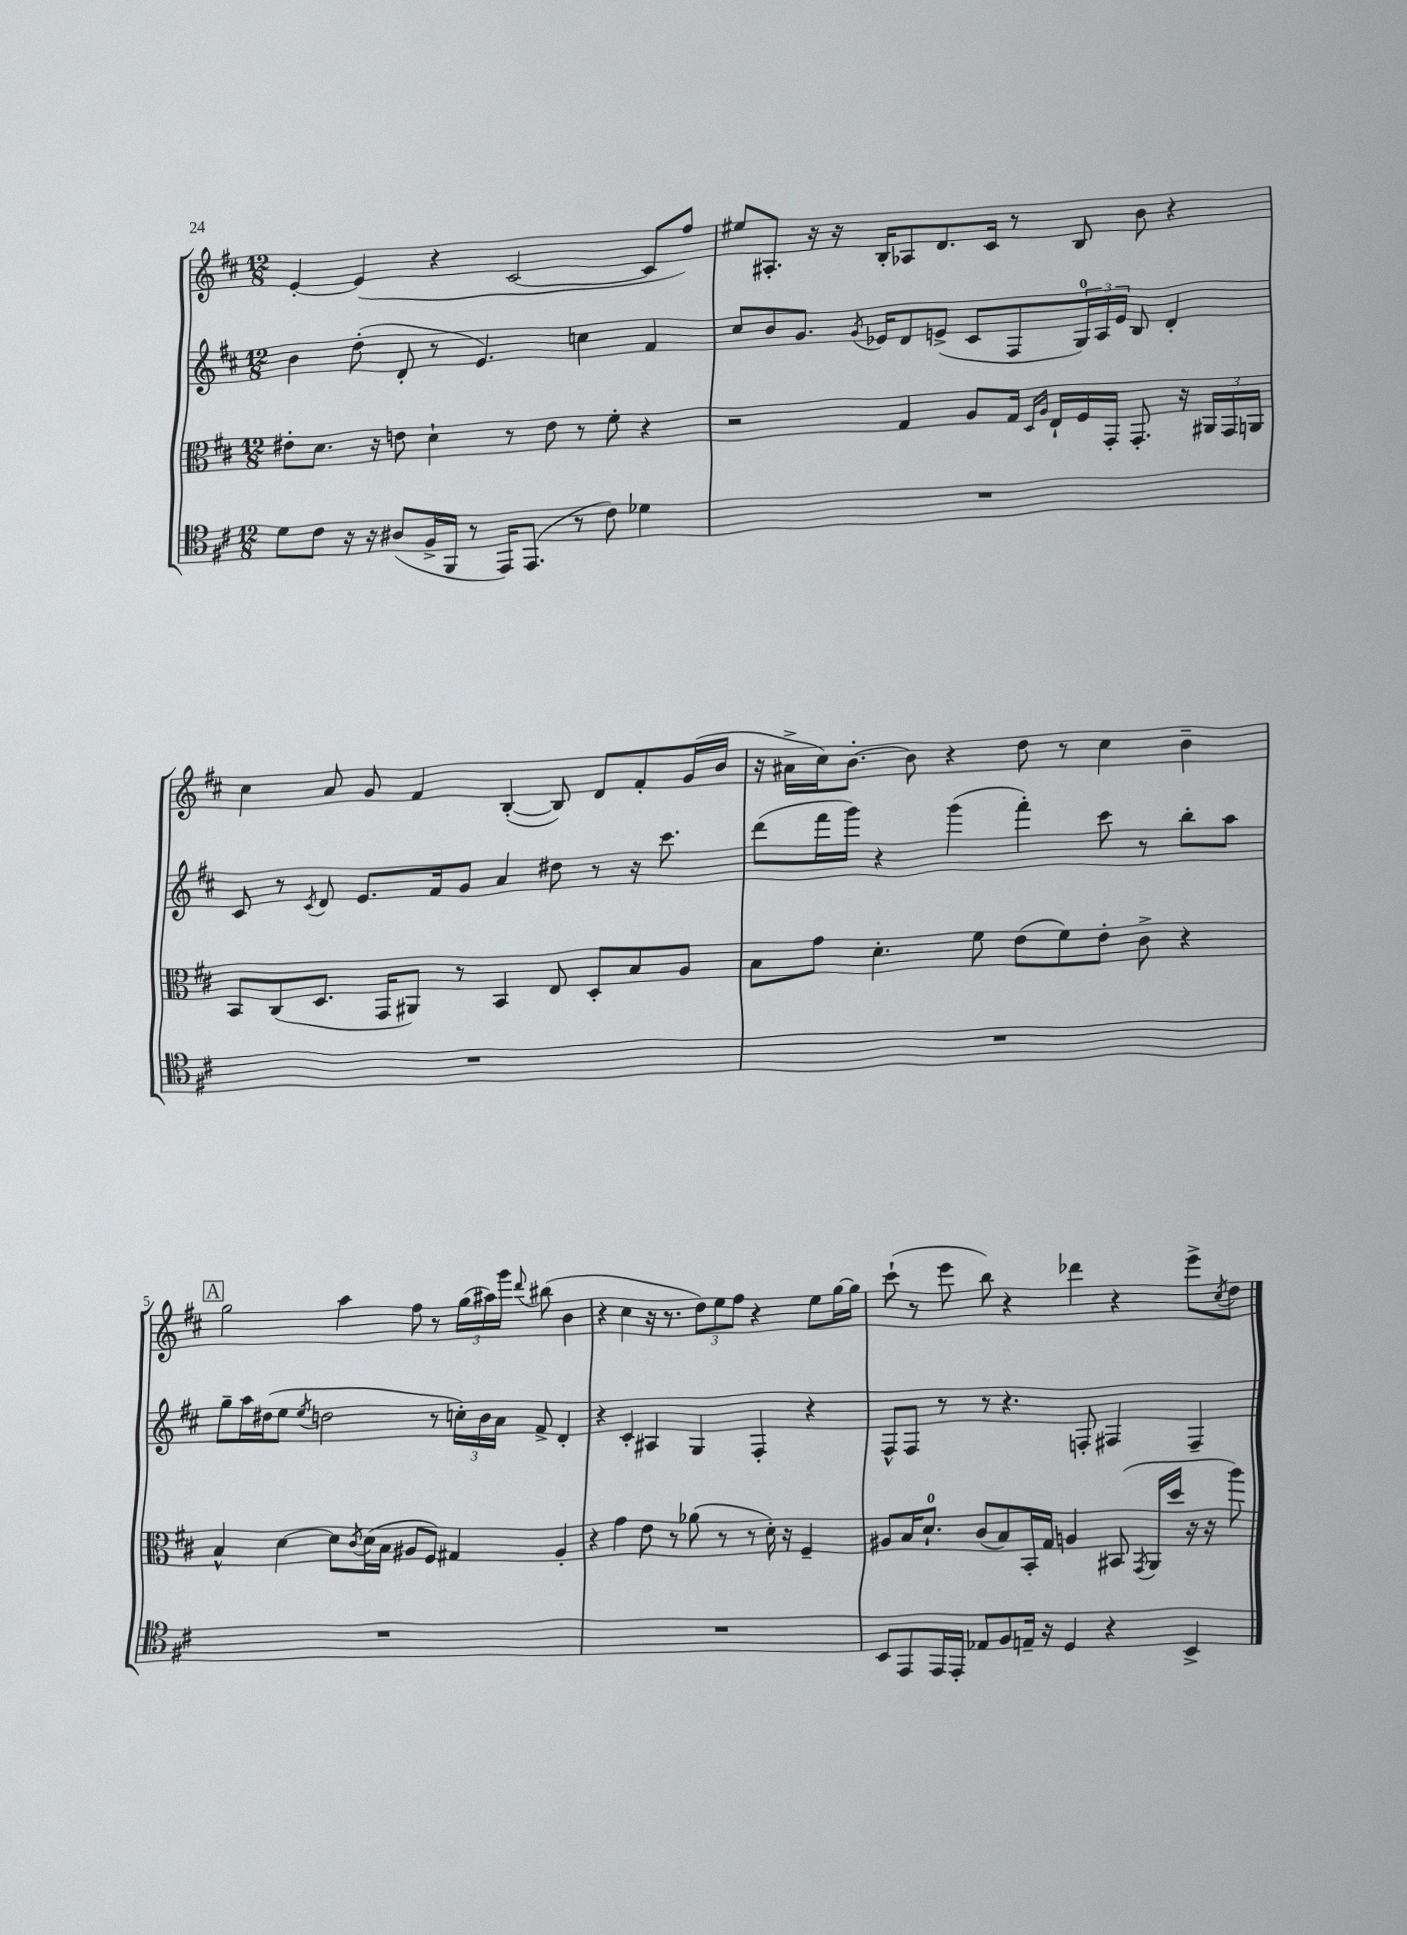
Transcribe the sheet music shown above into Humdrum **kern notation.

**kern	**kern	**kern	**kern
*part4	*part3	*part2	*part1
*staff4	*staff3	*staff2	*staff1
*clefC4	*clefC3	*clefG2	*clefG2
*k[f#c#]	*k[f#c#]	*k[f#c#]	*k[f#c#]
*M12/8	*M12/8	*M12/8	*M12/8
=1	=1	=1	=1
8d\L	8e#X'\L	4b\	[4e'/
8c#\J	8.d\J	.	.
16r	.	(8dd'\	(4e/]
16r	16r	.	.
(8A#X/L	8en\	8d'/	.
16F#^/L	4d`\	8r	4r
16FF#/JJ	.	.	.
8r	.	4.e/)	.
16EE/KL)	8r	.	[2c#/
(8.EE/J	.	.	.
.	8e\	.	.
8r	8r	4ccn\	.
8c#\)	8f#'\	.	.
4d-X\	4r	4f#/	8c#/L]
.	.	.	8ff#/J)
=2	=2	=2	=2
1.r	2r	8cc#/L	8ee#X/L
.	.	8b/	8.A#X'/J
.	.	8.g/J	.
.	.	.	16r
.	.	.	16r
.	.	8qg/	.
.	.	16e-X/KL	16B'/KL
.	4G/	8d/	8A-X/
.	.	(8en^/J	8.d/
.	8A/L	8c#/L	.
.	.	.	16c#/Jk
.	16G/Jk	8F#/	8r
.	16qqD/LL	.	.
.	16qqA/JJ	.	.
.	16E`/LL	.	.
.	16F#/	24G/L)	8B/
.	.	24A/	.
.	16GG'/JJ	.	.
.	.	24e/JJ	.
.	8.GG'/	8B/	8b\
.	.	4d'/	4r
.	16r	.	.
.	24AA#X/LL	.	.
.	24GG/	.	.
.	24AAn/JJ	.	.
!!LO:LB:g=z
=3	=3	=3	=3
1.r	8BB/L	8c#/	4cc#\
.	(8C#/	8r	.
.	.	8qc#/	.
.	8.D/J	8d/	8a/
.	.	8.e/L	8g/
.	16GG/KL	.	.
.	8AA#X/J)	.	4f#/
.	.	16f#/k	.
.	8r	8g/J	.
.	4BB/	4a/	([4B'/
.	8E/	8dd#X\	8B/])
.	8D'/L	8r	8d/L
.	8B/	16r	8f#'/
.	.	8.ccc#\	.
.	8A/J	.	(16g/L
.	.	.	16b/JJ
=4	=4	=4	=4
1.r	8B\L	(8ddd\L	16r
.	.	.	16a#X^\LL
.	8g\J	16fff#\L	16cc#\J)
.	.	16ggg\JJ)	[8.b'\J
.	4.d'\	4r	.
.	.	.	8b\]
.	.	(4ggg\	4r
.	8f#\	.	.
.	(8e\L	4fff#'\)	8dd\
.	8f#\)	.	8r
.	8e'\J	8ccc#\	4cc#\
.	8c#^\	8r	.
.	4r	8bb'\L	4b~\
.	.	8aa\J	.
!!LO:LB:g=z
!!LO:REH:place=s1:t=A
=5	=5	=5	=5
1.r	4B^^/	8gg~\L	2gg\
.	.	16aa\L	.
.	.	(16dd#X\J	.
.	[4d\	8ee\J	.
.	.	8qee/	.
.	.	2ddn\	.
.	8d\L]	.	4aa\
.	8qc#/	.	.
.	(16d\L	.	.
.	16B\JJ	.	.
.	8A#X/L	.	8ff#\
.	8F#/J)	8r	8r
.	4G#X/	24ccn'\LL)	(24gg\LL
.	.	24b\	24aa#X\)
.	.	24a\JJ	24ggg\JJ
.	.	.	8qqddd/
.	.	8f#^/	(8bb#X\
.	4A#'/	4d'/	4b\
=6	=6	=6	=6
1.r	4r	4r	4r
.	4g\	4c#'/	4cc#\
.	8e\	4A#X/	16r
.	.	.	8.r
.	8r	.	.
.	(8a-X\	4G/	12dd\L)
.	.	.	12ee\
.	8r	.	.
.	.	.	12ff#\J
.	8r	4F#'/	4r
.	16d'\)	.	.
.	16r	.	.
.	4F#~/	4r	8ee\L
.	.	.	[16gg\L
.	.	.	16gg\JJ]
=7	=7	=7	=7
8BB/L	8A#X/L	8F#^^/L	(8ccc#`\
8EE/	16B/K	8F#/J	8r
.	8.d`/J	.	.
16EE/L	.	8r	8eee\
16EE'/JJ	.	.	.
8E-X/L	(8c#/L	8r	8bb\)
8F#/	8B/)	4.r	4r
16En~/Jk	16BB'/L	.	.
16r	16G/JJ	.	.
4D/	4An/	.	4ddd-X\
.	.	8Fn'/	.
4r	(8BB#X/	4F#X/	4r
.	8qGG/	.	.
.	16AA/LL	.	.
.	16dd/JJ	.	.
4BB^/	16r	4F#~/	8eee^\L
.	16r	.	.
.	.	.	8qcc#/
.	8aa\)	.	8dd\J
==	==	==	==
*-	*-	*-	*-
